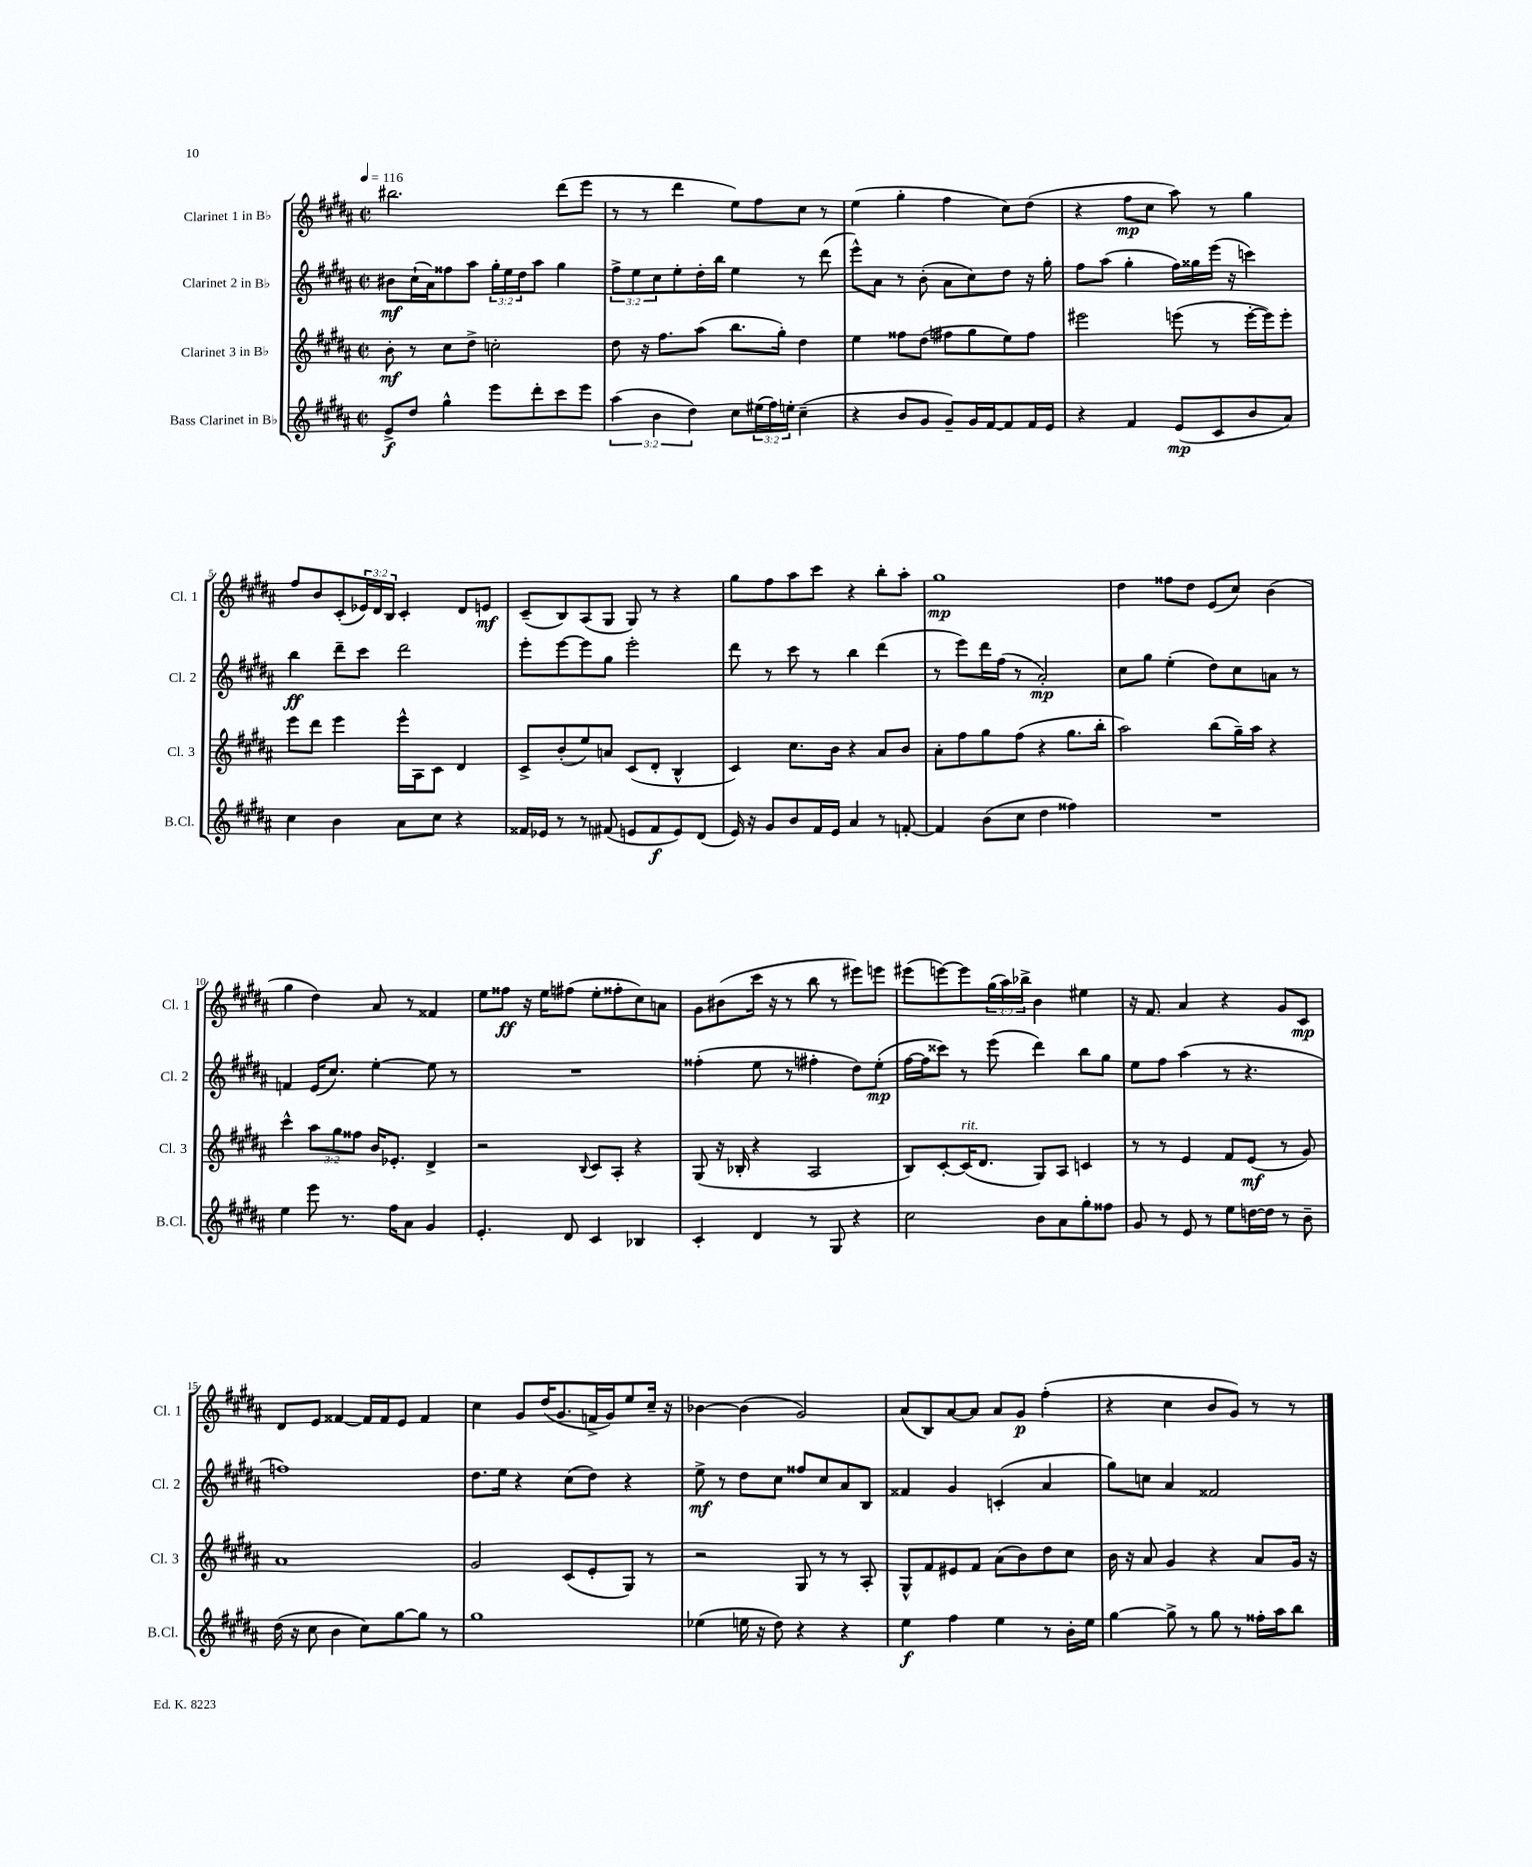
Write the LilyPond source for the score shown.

<<
\new StaffGroup <<
\new Staff = "s0" \with { instrumentName = "Clarinet 1 in Bb" shortInstrumentName = "Cl. 1" } {
    \clef treble \key b \major \defaultTimeSignature \time 2/2 \override Staff.TupletNumber.text = #tuplet-number::calc-fraction-text \tempo 4 = 116
    bis''2. dis'''8( e'''8 |
    r8 r8 dis'''4 e''8) fis''8 cis''8 r8 |
    e''4( gis''4-. fis''4 cis''8) dis''8( |
    r4 fis''8\mp cis''8 ais''8) r8 gis''4 |
    fis''8 b'8 cis'8-.( \tuplet 3/2 { ees'16) dis'16 b16 } cis'4-. dis'8 e'8\mf |
    cis'8--( b8) ais8( gis8 gis8) r8 r4 |
    gis''8 fis''8 ais''8 cis'''8 r4 b''8-. ais''8-. |
    gis''1\mp |
    dis''4 fisis''8 dis''8 e'8( cis''8) b'4( |
    gis''4 dis''4) ais'8 r8 fisis'4 |
    e''8 fisis''8\ff r16 e''16 fis''8( e''8-. fisis''8-. cis''8) a'8 |
    gis'8 bis'8( cis'''16 r16 r8 b''8 r8 eis'''8) e'''8 |
    eis'''8( e'''8~) e'''8 \tuplet 3/2 { gis''16( ais''16) bes''16-> } b'4 eis''4 |
    r16 fis'8. ais'4 r4 gis'8 cis'8\mp |
    dis'8 e'8 fisis'4~ fisis'16 fisis'16 e'8 fisis'4 |
    cis''4 gis'8 dis''16( gis'8. f'16-> gis'16) e''8 cis''16-- r16 |
    bes'4~ bes'4( gis'2) |
    ais'8( b8) ais'8~ ais'8 ais'8 gis'8\p fis''4-.( |
    r4 cis''4 b'8 gis'8) r8 r8 \bar "|." |
}
\new Staff = "s1" \with { instrumentName = "Clarinet 2 in Bb" shortInstrumentName = "Cl. 2" } {
    \clef treble \key b \major \defaultTimeSignature \time 2/2 \override Staff.TupletNumber.text = #tuplet-number::calc-fraction-text
    bis'8\mf cis''16-!( ais'16) fisis''8 ais''8 \tuplet 3/2 { gis''16-. e''16 dis''16 } ais''8 gis''4 |
    \tuplet 3/2 { fis''8-> e''8 cis''8 } e''8-. dis''16-. b''16 e''4 r8 dis'''8( |
    e'''8-^) ais'8 r8 b'8-.( ais'8 cis''8) dis''8 r16 gis''16-. |
    fis''8 ais''8( gis''4-. fis''16) gisis''16 e'''16( r16 c'''4) |
    b''4\ff dis'''8-- cis'''8 dis'''2 |
    e'''8-. e'''8~ e'''8 gis''8 e'''2-. |
    dis'''8 r8 cis'''8 r8 b''4 dis'''4( |
    r8 e'''8) dis'''16 fis''16( r8 ais'2-.\mp) |
    cis''8 gis''8 e''4-.( dis''8) cis''8 a'8 r8 |
    f'4 e'16( cis''8.) e''4~-. e''8 r8 |
    R1 |
    fisis''4-.( e''8 r8 fis''4-. dis''8) e''8-.\mp( |
    fis''16~ fis''16 cisis'''8) r8 e'''8( dis'''4) b''8 gis''8 |
    e''8 fis''8 ais''4( r8 r4. |
    f''1) |
    dis''8. e''16 r4 cis''8( dis''8) r4 |
    e''8->\mf r8 dis''8 cis''8 fisis''8 cis''8 ais'8 b8 |
    fisis'4 gis'4 c'4-.( ais'4 |
    gis''8) c''8 ais'4 fisis'2 \bar "|." |
}
\new Staff = "s2" \with { instrumentName = "Clarinet 3 in Bb" shortInstrumentName = "Cl. 3" } {
    \clef treble \key b \major \defaultTimeSignature \time 2/2 \override Staff.TupletNumber.text = #tuplet-number::calc-fraction-text
    b'8-.\mf r8 cis''8 dis''8-> c''2-. |
    dis''8 r16 fis''8. ais''8( b''8. gis''16-.) dis''4 |
    e''4 fisis''8 dis''8( fis''8 gis''8 e''8) fis''8 |
    eis'''2 e'''8( r8 e'''16~-. e'''16) e'''8-. |
    e'''8 dis'''8 e'''4 e'''16-^ ais16 cis'8 dis'4 |
    cis'8-> b'8-.( e''8) a'8 cis'8( dis'8-. b4-^ |
    cis'4) cis''8. b'16 r4 ais'8 b'8 |
    ais'8-. fis''8 gis''8 fis''8( r4 gis''8. b''16-. |
    ais''2) b''8( gis''16--) ais''16 r4 |
    cis'''4-^ \tuplet 3/2 { ais''8 gis''8 fisis''8 } b'16 ees'8.-. dis'4-> |
    r2 \appoggiatura { b8 } cis'8 ais8-. r4 |
    gis8( r16 bes16-. r4 ais2 |
    b8) cis'8~-. cis'16^\markup { \italic "rit." }( dis'8. gis8) ais8 c'4 |
    r8 r8 e'4 fis'8 e'8\mf( r8 gis'8) |
    ais'1 |
    gis'2 cis'8( e'8-. gis8) r8 |
    r2 gis8 r8 r8 ais8-. |
    gis8-^ fis'8 eis'8 fis'8 ais'8( b'8) dis''8 cis''8 |
    b'16 r16 ais'8 gis'4 r4 ais'8 gis'16 r16 \bar "|." |
}
\new Staff = "s3" \with { instrumentName = "Bass Clarinet in Bb" shortInstrumentName = "B.Cl." } {
    \clef treble \key b \major \defaultTimeSignature \time 2/2 \override Staff.TupletNumber.text = #tuplet-number::calc-fraction-text
    e'8->\f dis''8 gis''4-^ e'''8 dis'''8-. cis'''8 e'''8 |
    \tuplet 3/2 { ais''4( b'4 dis''4) } cis''8 \tuplet 3/2 { eis''16( fis''16) e''16-. } cis''4--( |
    r4 b'8 gis'8 gis'8--) gis'16 fis'16~ fis'8 fis'16 e'16 |
    r4 fis'4 e'8\mp( cis'8 b'8 ais'8) |
    cis''4 b'4 ais'8 cis''8 r4 |
    fisis'16 ees'16 r8 r8 fis'8( e'8 fis'8\f e'8) dis'8( |
    e'16) r16 gis'8 b'8 fis'16 e'16 ais'4 r8 f'8~-. |
    f'4 b'8( cis''8 dis''4 fisis''4) |
    R1 |
    e''4 e'''8 r8. fis''16 ais'8 gis'4 |
    e'4.-. dis'8 cis'4 bes4 |
    cis'4-. dis'4 r8 gis8 r4 |
    cis''2 b'8 ais'8 gis''8-. fisis''8 |
    gis'8 r8 e'8 r8 e''8 d''16~ d''16 r8 b'8-- |
    dis''16( r16 cis''8 b'4 cis''8) gis''8~ gis''8 r8 |
    gis''1 |
    ees''4( e''16 r16 dis''8) r4 r4 |
    e''4\f fis''4 e''4 r8 b'16-. e''16 |
    gis''4~ gis''8-> r8 gis''8 r8 fisis''16-. ais''16 b''8 \bar "|." |
}
>>
>>
